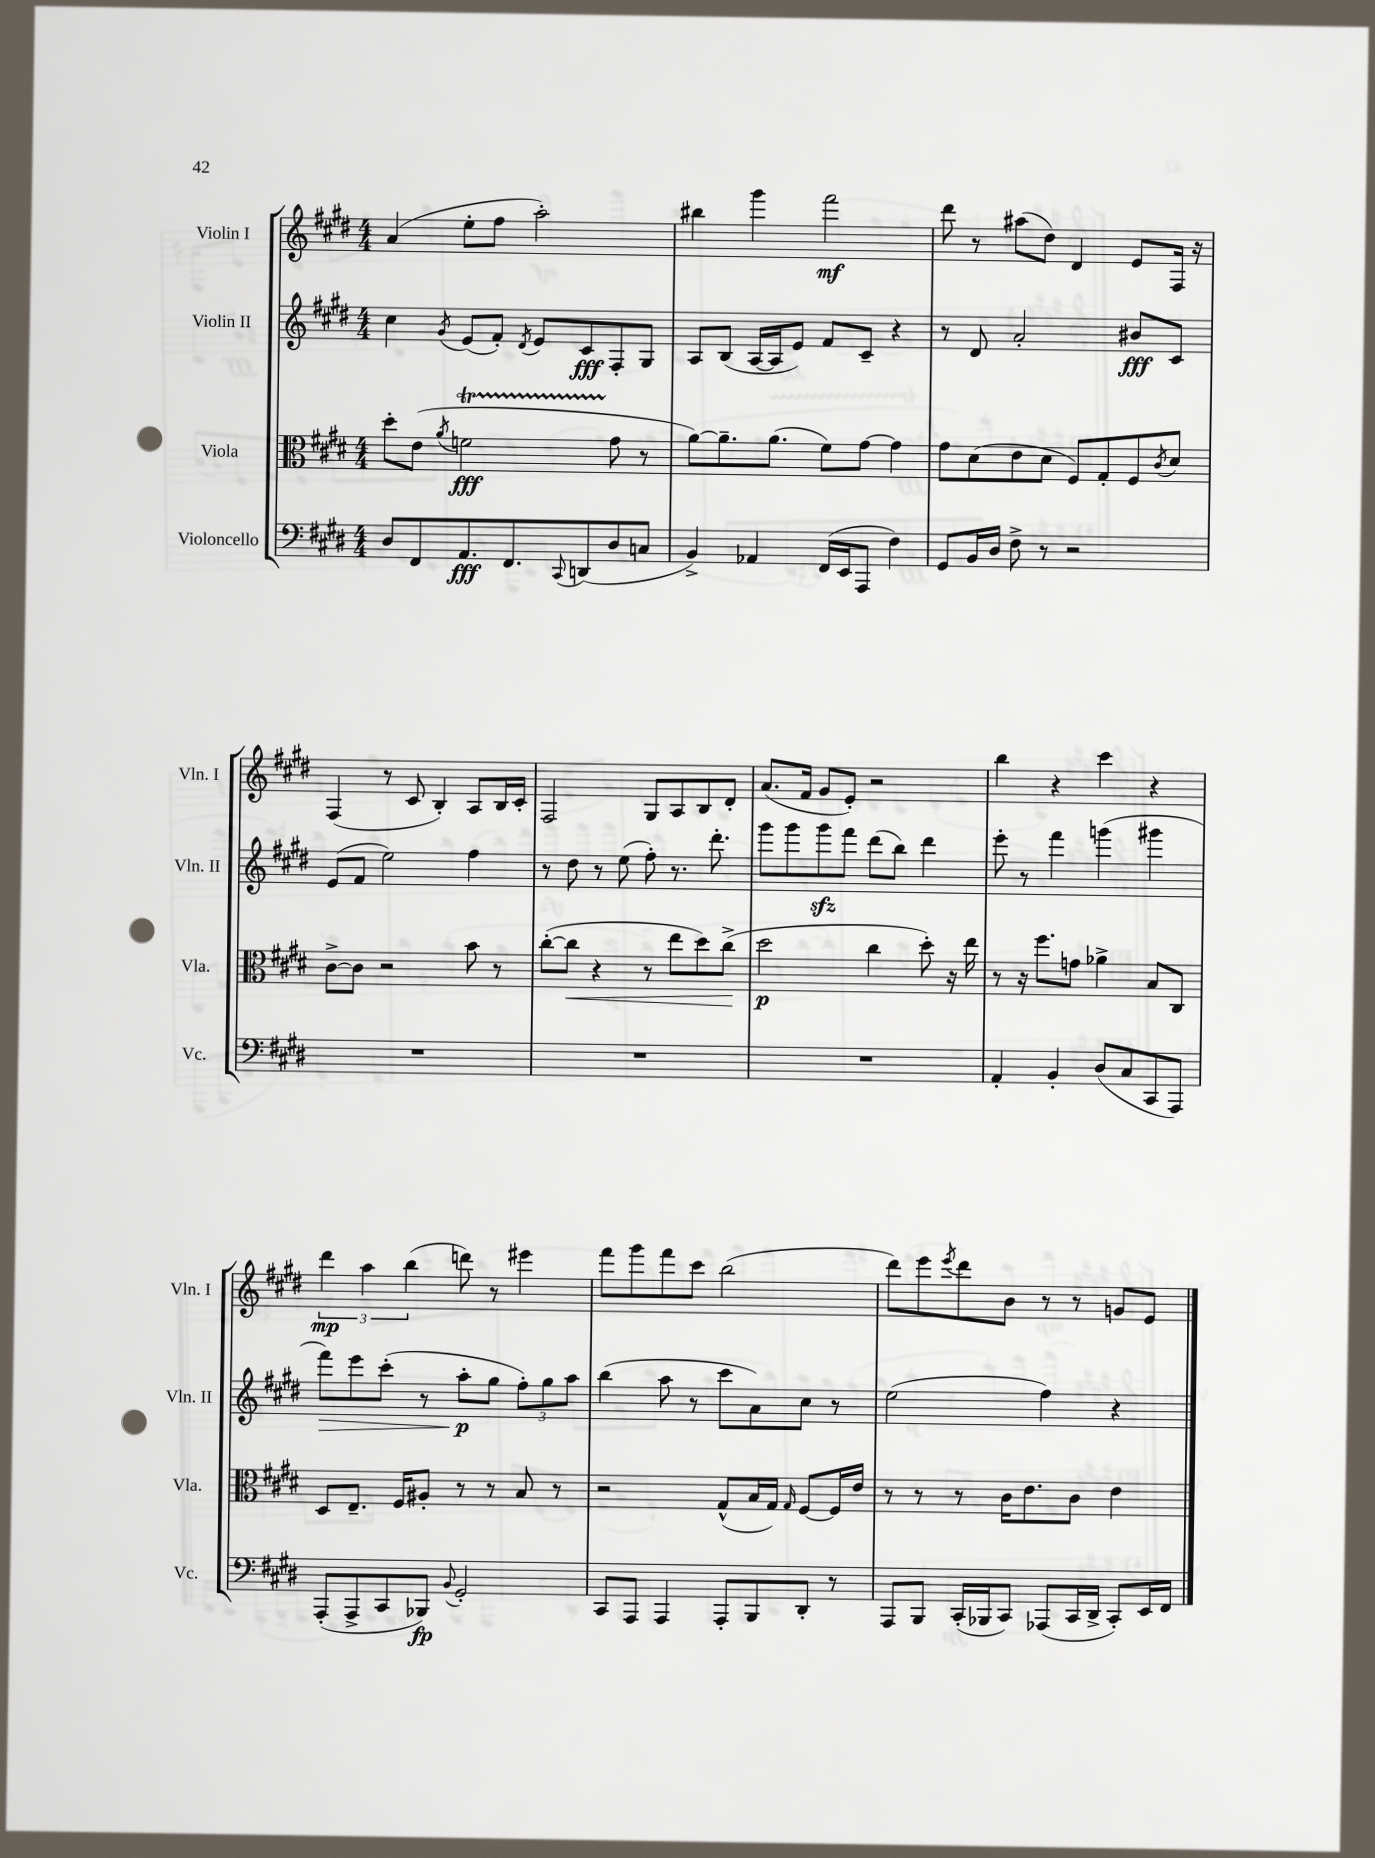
<<
\new StaffGroup <<
\new Staff = "s0" \with { instrumentName = "Violin I" shortInstrumentName = "Vln. I" } {
    \clef treble \key e \major \numericTimeSignature \time 4/4
    a'4( e''8-. fis''8 a''2-.) |
    bis''4 gis'''4 fis'''2\mf |
    dis'''8 r8 ais''8( dis''8) dis'4 e'8 fis16 r16 |
    fis4( r8 cis'8 b4-.) a8 b16 cis'16-. |
    fis2 gis8 a8 b8 dis'8-. |
    a'8.( fis'16 gis'8 e'8-.) r2 |
    b''4 r4 cis'''4 r4 |
    \tuplet 3/2 { dis'''4\mp a''4 b''4( } d'''8) r8 eis'''4 |
    fis'''8 gis'''8 fis'''8 cis'''8 b''2( |
    dis'''8) e'''8 \acciaccatura { e'''8 } dis'''8 b'8 r8 r8 g'8 e'8 \bar "|." |
}
\new Staff = "s1" \with { instrumentName = "Violin II" shortInstrumentName = "Vln. II" } {
    \clef treble \key e \major \numericTimeSignature \time 4/4
    cis''4 \acciaccatura { gis'8 } e'8( fis'8-.) \acciaccatura { dis'8 } e'8 cis'8\fff fis8-. gis8 |
    a8 b8( a16~ a16 e'8) fis'8 cis'8-- r4 |
    r8 dis'8 a'2-. bis'8\fff cis'8 |
    e'8( fis'8 e''2) fis''4 |
    r8 dis''8 r8 e''8( fis''8-.) r8. dis'''8.-. |
    gis'''8 gis'''8 gis'''8\sfz fis'''8 dis'''8( b''8) dis'''4 |
    e'''8-. r8 fis'''4 g'''4( gis'''4 |
    fis'''8\>) e'''8 cis'''8-.( r8 a''8-.\p\! gis''8 \tuplet 3/2 { fis''8-.) gis''8 a''8 } |
    b''4( a''8 r8 cis'''8 a'8) cis''8 r8 |
    e''2( fis''4) r4 \bar "|." |
}
\new Staff = "s2" \with { instrumentName = "Viola" shortInstrumentName = "Vla." } {
    \clef alto \key e \major \numericTimeSignature \time 4/4
    dis''8-. e'8( \acciaccatura { a'8 } f'2\startTrillSpan\fff gis'8\stopTrillSpan r8 |
    a'8~) a'8.-- a'8.( fis'8) gis'8~ gis'4 |
    gis'8 dis'8( e'8 dis'8 fis8) gis8-. fis8 \acciaccatura { cis'8 } dis'8 |
    cis'8~-> cis'8 r2 b'8 r8 |
    cis''8~-.( cis''8\< r4 r8 e''8 dis''8) cis''8->\!( |
    dis''2\p cis''4 dis''8-.) r16 e''16 |
    r8 r16 fis''8. g'8 aes'4-> b8 cis8 |
    dis8 e8.-- fis16 ais8-. r8 r8 b8 r8 |
    r2 gis8-^( b16 gis16) \grace { gis16 } fis8~ fis16 e'16 |
    r8 r8 r8 cis'16 e'8. cis'8 e'4 \bar "|." |
}
\new Staff = "s3" \with { instrumentName = "Violoncello" shortInstrumentName = "Vc." } {
    \clef bass \key e \major \numericTimeSignature \time 4/4
    dis8 fis,8 a,8.\fff fis,8. \appoggiatura { cis,8 } d,8( dis8 c8 |
    b,4->) aes,4 fis,16( e,16 a,,8 fis4) |
    gis,8 b,16 dis16 fis8-> r8 r2 |
    R1 |
    R1 |
    R1 |
    a,4-. b,4-. dis8( cis8 cis,8 a,,8) |
    a,,8-.( a,,8-> cis,8 bes,,8\fp) \appoggiatura { b,8 } gis,2-. |
    cis,8 a,,8 a,,4 a,,8-. b,,8 dis,8-. r8 |
    a,,8 b,,8 cis,16-.( bes,,16 cis,8) aes,,8( cis,16 dis,16-> cis,8-.) e,16 fis,16 \bar "|." |
}
>>
>>
\layout { \context { \Score \remove "Bar_number_engraver" } }
